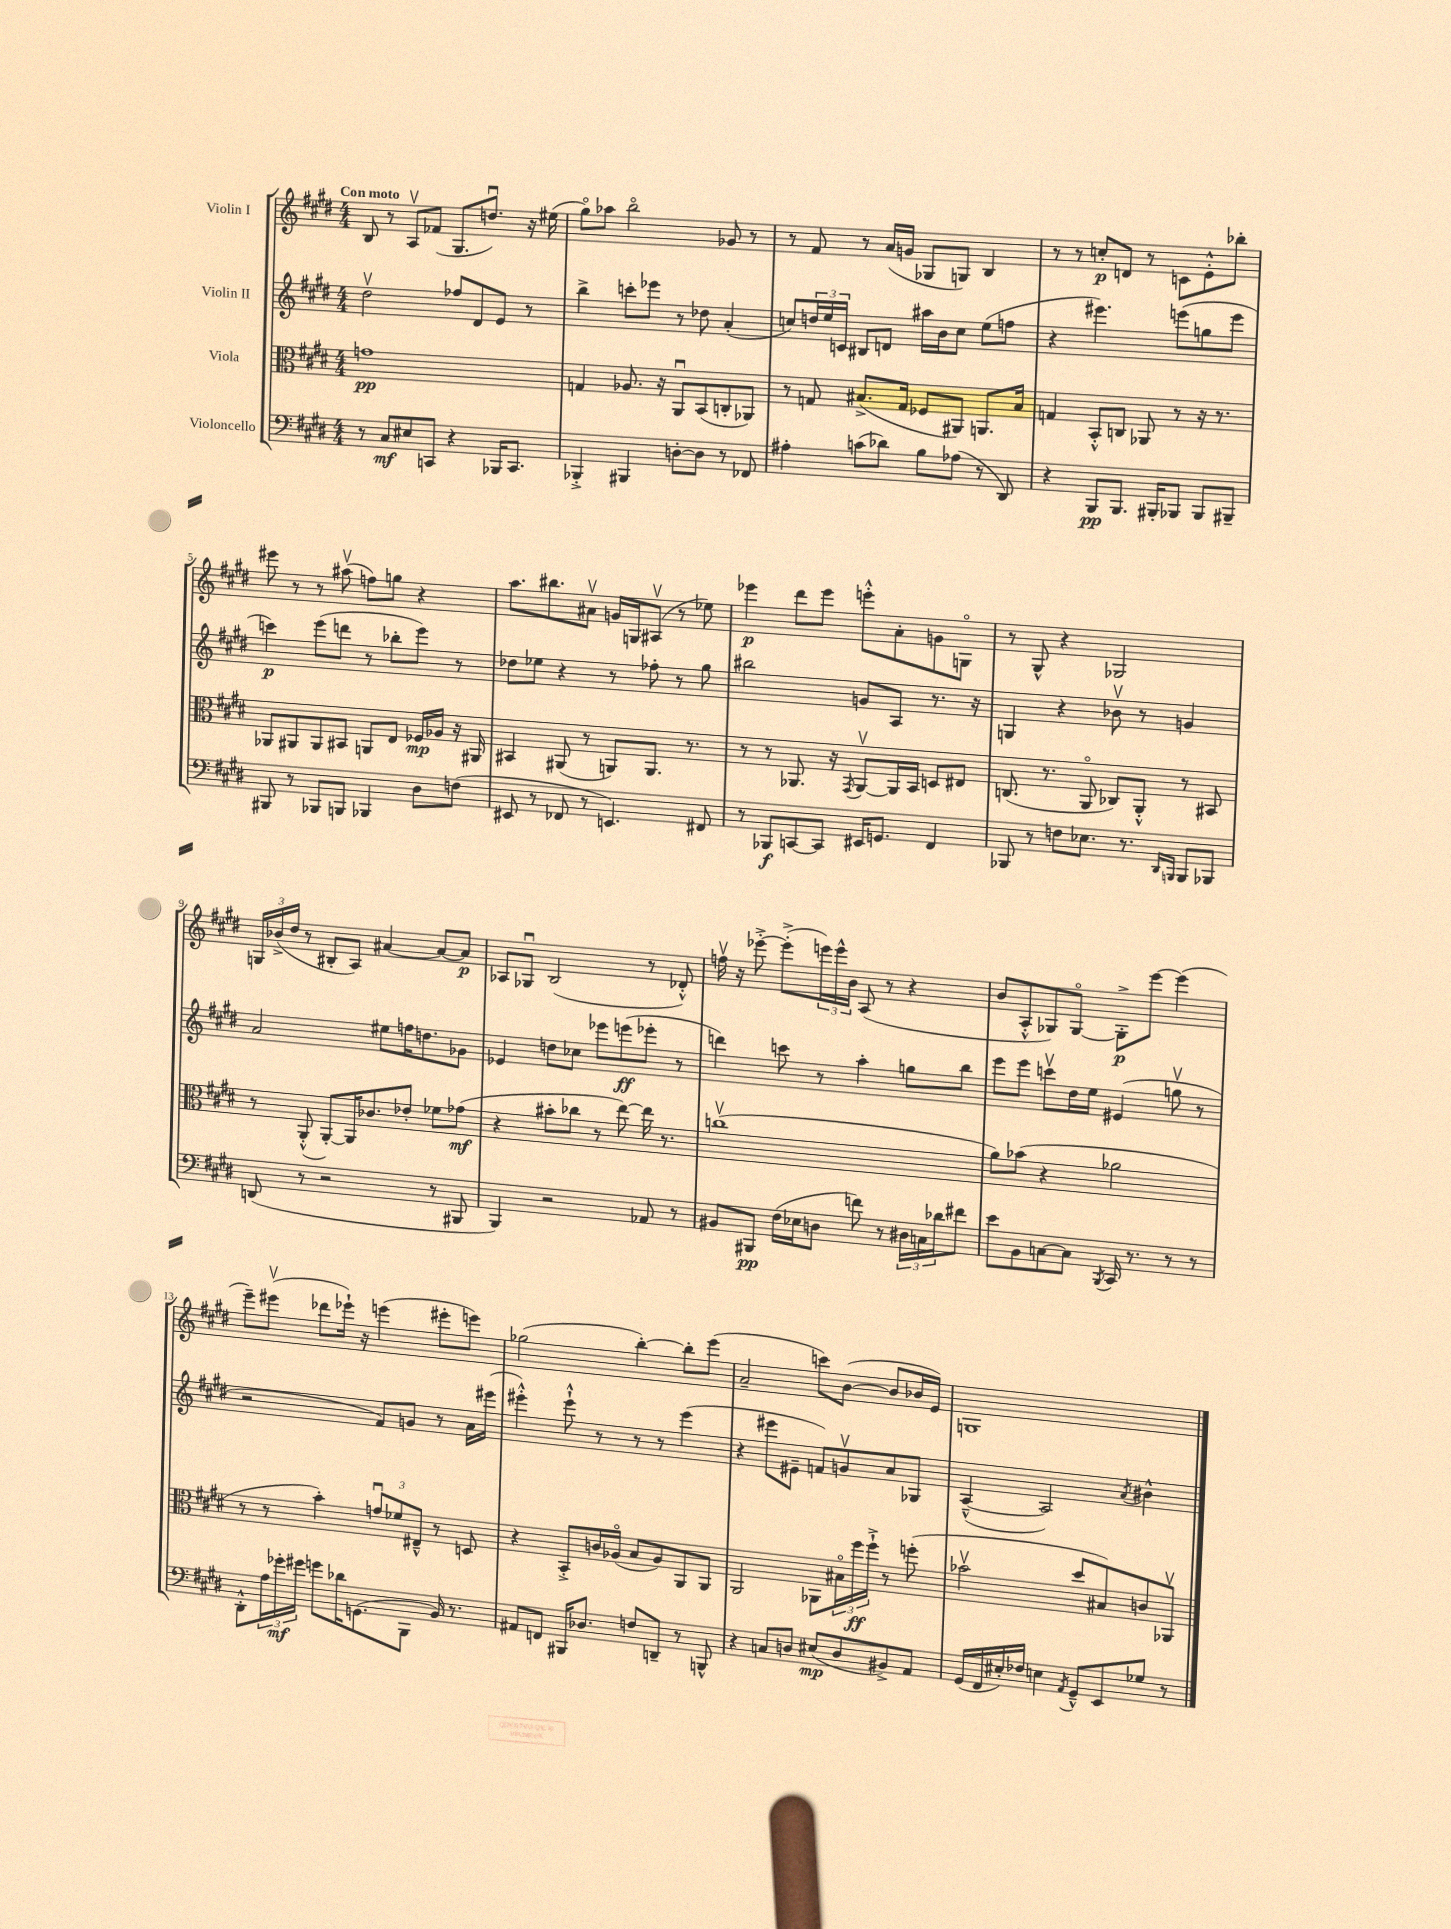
<<
\new StaffGroup <<
\new Staff = "s0" \with { instrumentName = "Violin I" } {
    \clef treble \key e \major \numericTimeSignature \time 4/4 \tempo "Con moto"
    b8 r8 a8\upbow fes'8( gis8. d''8.\downbow) r16 eis''16( |
    gis''8\flageolet) aes''8 b''2\flageolet ges'8 r8 |
    r8 fis'8 r8 a'16( g'16 ges8 g8) b4 |
    r8 r8 c''8-.\p d'8 r8 c'8 e'8-.-^ bes''8-. |
    eis'''8 r8 r8 ais''8\upbow( f''8) g''8 r4 |
    a''8. bis''8. ais'8\upbow g'16 g16 ais8\upbow( r8 ees''8) |
    ees'''4\p dis'''8 ees'''8 e'''8-.-^ a'8-. g'8 g8\flageolet |
    r8 gis8-^ r4 ges2 |
    \tuplet 3/2 { g16 bes'16->( dis''16 } r8 bis8-. a8) ais'4~ ais'8~ ais'8\p |
    aes8 ges8\downbow b2( r8 des'8-.-^) |
    f''16\upbow r16 ees'''8~-.-> ees'''8-.->( \tuplet 3/2 { e'''16) e'''16-^ b'16 } a8( r8 r4 |
    b'8 a8-.-^ ges8) ges8~\flageolet ges8-.->\p e'''8~ e'''4( |
    e'''8--) eis'''8\upbow( des'''8 ees'''16-!) r16 e'''4( eis'''8-. e'''8) |
    ges''2( b''4~-.) b''8-. e'''8( |
    a'2-- c'''8) b'8~( b'8 bes'16 e'16) |
    g1 \bar "|." |
}
\new Staff = "s1" \with { instrumentName = "Violin II" } {
    \clef treble \key e \major \numericTimeSignature \time 4/4
    dis''2\upbow fes''8 dis'8 e'8 r8 |
    b''4-> c'''8-. ees'''8 r8 des''8 a'4-.( |
    c''8) \tuplet 3/2 { d''16 e''16 c'16 } bis8 d'8 ais''16 b'16 c''8 e''8( f''8 |
    r4 eis'''4.) e'''8( g''8 e'''8 |
    c'''4\p) e'''8( d'''8 r8 bes''8-. e'''8) r8 |
    des''8 ees''8 r4 r8 fes''8-. r8 gis''8 |
    bis''2 g'8 a8 r8. r16 |
    g4 r4 bes'8\upbow r8 g'4 |
    a'2 eis''8 f''16 d''8. ges'8 |
    ees'4 d''8 ces''8 ees'''8 e'''8\ff( ees'''8-. r8 |
    d'''4) c'''8 r8 a''4-. g''8 b''8 |
    e'''8 e'''8 c'''8\upbow dis''16 e''16 eis'4( g''8\upbow r8 |
    r2 fis'8) g'8 r8 a'16 eis'''16( |
    eis'''4-.-^) eis'''8-!-^ r8 r8 r8 eis'''4( |
    r4 eis'''8 eis'8-- f'8) g'8\upbow a'8 ges8 |
    a4~---^( a2) \acciaccatura { a'8 } bis'4-^ \bar "|." |
}
\new Staff = "s2" \with { instrumentName = "Viola" } {
    \clef alto \key e \major \numericTimeSignature \time 4/4
    g'1\pp |
    g4 aes8. r16 a,8\downbow b,8( c8-. aes,8) |
    r8 g8 bis8.->( g16 fes8 ais,8) a,8. bis16 |
    g4 b,8-.-^ c8 aes,8 r8 r16 r8. |
    aes,8 ais,8 ais,8 bis,8 a,8 e8 fes16\mp aes16 r16 ais,16 |
    bis,4 ais,8( r8 a,8) a,8. r8. |
    r8 r8 aes,8. r16 \acciaccatura { gis,8 } aes,8~\upbow aes,16 b,16 d8 eis8 |
    c8.( r8. a,8\flageolet ces8) a,8-.-^ r8 bis,8 |
    r8 a,8-.-^( a,8~-.) a,16 ces'8. ees'8-. fes'8 ges'8\mf( |
    r4 bis'8-. ces''8 r8 e''8~) e''16 r8. |
    c''1\upbow( |
    a'8) bes'8( r4 aes'2 |
    r8 r8 b'4-.) \tuplet 3/2 { g'8\downbow fes'8 eis8---^ } r8 d8 |
    r4 b,8-.-> c'16 aes16\flageolet( b8 aes8) a,8 a,8 |
    a,2 aes,8 \tuplet 3/2 { bis16\flageolet fis''16\ff fis''16-!-> } r8 f''8-.( |
    bes'2\upbow dis''8 bis8) c'8 aes,8\upbow \bar "|." |
}
\new Staff = "s3" \with { instrumentName = "Violoncello" } {
    \clef bass \key e \major \numericTimeSignature \time 4/4
    r8 cis8\mf eis8 c,8 r4 bes,,16 c,8. |
    bes,,4-.-> bis,,4 d8~-. d8 r8 fes,8 |
    ais4-. c'8( des'8) b8 aes8( r8 dis,8) |
    r4 b,,8\pp b,,8. bis,,16-. bes,,8 bes,,8 bis,,8-- |
    bis,,8 r8 bes,,8 b,,8 bes,,4 dis8 f8( |
    eis,8 r8 fes,8 r8 e,4.) fis,8 |
    r8 bes,,8\f c,8~ c,8 eis,16 g,8. fis,4 |
    bes,,8 r8 f8 ees8. r8. \grace { dis,16 b,,16 } b,,8 bes,,8 |
    d,8( r8 r2 r8 bis,,8 |
    b,,4) r2 aes,8 r8 |
    bis,8 bis,,8\pp fis16( ees16 d8 f'8) r8 \tuplet 3/2 { dis16 c16 des'16 } fis'8 |
    e'8 b,8 c8~ c8 \acciaccatura { b,,8 } cis,16 r8. r8 r8 |
    dis,8-.-^ \tuplet 3/2 { a16 ges'16-.\mf gis'16 } g'8 des'16 g,8.( b,,8 b,16) r8. |
    ais,8 f,8 bis,,16 des8. f8 d,8-- r8 b,,8-^ |
    r4 c8 d8 eis8\mp( d8 bis,8->) a,8 |
    gis,16( fis,16 eis16-.) fes16 e4 \acciaccatura { a,8 } gis,8---^ e,8 ges8 r8 \bar "|." |
}
>>
>>
